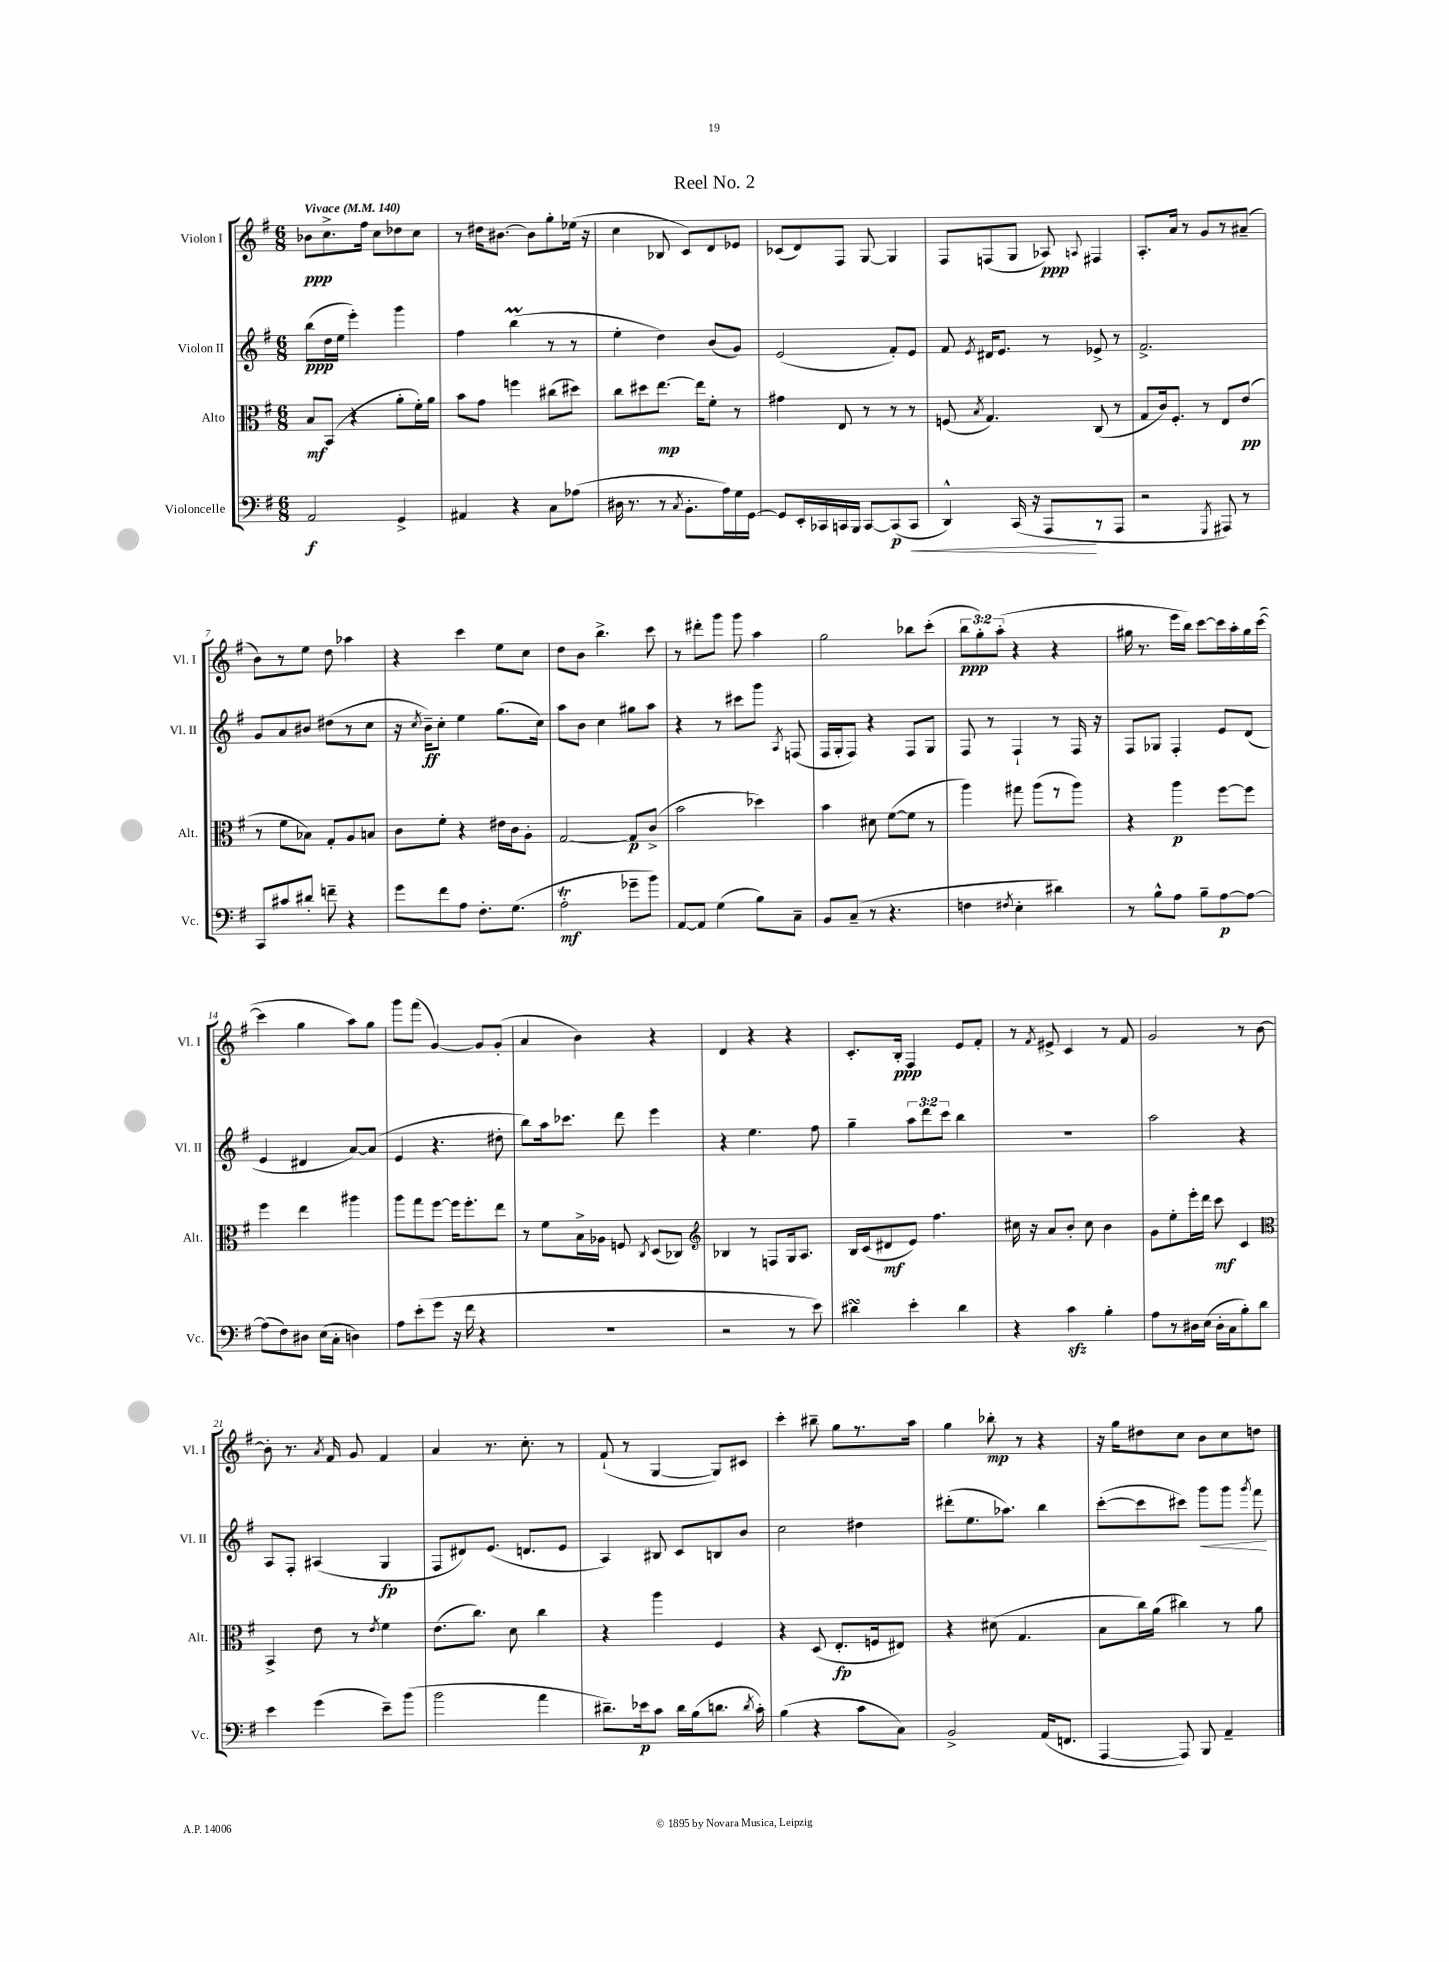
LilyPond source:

\header { title = "Reel No. 2" }
<<
\new StaffGroup <<
\new Staff = "s0" \with { instrumentName = "Violon I" shortInstrumentName = "Vl. I" } {
    \clef treble \key g \major \numericTimeSignature \time 6/8 \override Staff.TupletNumber.text = #tuplet-number::calc-fraction-text \tempo "Vivace" 4 = 140
    \autoBeamOff bes'8[\ppp c''8.-> fis''16] c''8[ des''8 c''8] |
    r8 dis''16[ bis'8.]~ bis'8[ g''8-. ees''16]( r16 |
    c''4 bes8 c'8[) d'8 ees'8] |
    ces'8[( d'8) fis8] g8~ g4 |
    fis8[ f8( g8] aes8\ppp) \appoggiatura { a8 } fis4 |
    a8.[-. a'16] r8 g'8[ r8 ais'8]--( |
    b'8[) r8 e''8] d''8 aes''4 |
    r4 c'''4 e''8[ c''8] |
    d''8[ b'8] b''4.-> c'''8 |
    r8 dis'''8[-. g'''8] g'''8 a''4 |
    g''2 bes''8[ c'''8]-.( |
    \tuplet 3/2 { b''8[\ppp g''8-.) a''8]-.( } r4 r4 |
    gis''16 r8. e'''16[ b''16]) c'''8[~ c'''16 a''16-. gis''16 c'''16]~( |
    c'''4 g''4 a''8[) g''8] |
    g'''8[ fis'''8]( g'4~) g'8[ g'8]-.( |
    a'4 b'4) r4 |
    d'4 r4 r4 |
    c'8.[-. b16]-.\ppp fis4 e'8[ fis'8]-. |
    r8 \acciaccatura { fis'8 } eis'8-> c'4 r8 fis'8 |
    g'2 r8 b'8~ |
    b'8-. r8. \acciaccatura { a'8 } fis'16 g'8 fis'4 |
    a'4 r8. c''8.-. r8 |
    fis'8-!( r8 g4~ g8[) cis'8] |
    c'''4-. bis''8-- g''8[ r8. a''16] |
    g''4 bes''8-.\mp r8 r4 |
    r16 g''16[ dis''8 c''8] b'8[ c''8 d''8] \bar "|." |
}
\new Staff = "s1" \with { instrumentName = "Violon II" shortInstrumentName = "Vl. II" } {
    \clef treble \key g \major \numericTimeSignature \time 6/8 \override Staff.TupletNumber.text = #tuplet-number::calc-fraction-text
    \autoBeamOff b''8[\ppp( d''16 e''16] e'''4-.) g'''4 |
    fis''4 b''4\prall( r8 r8 |
    e''4-. d''4) b'8[( g'8]) |
    e'2( fis'8[-.) e'8] |
    fis'8 \acciaccatura { e'8 } dis'16[ e'8.] r8 ees'8-> r8 |
    fis'2.-> |
    g'8[ a'8 bis'8] dis''8[( r8 c''8] |
    r16 \acciaccatura { c''8 } b'16[--\ff) c''8]-. e''4 g''8.[( c''16]) |
    a''8[ b'8] c''4 gis''8[ a''8] |
    r4 r8 cis'''8[ g'''8] \acciaccatura { a8 } f8( |
    fis16[ g16-. fis8]) r4 fis8[ g8] |
    fis8 r8 fis4-! r8 fis16 r16 |
    fis8[ ges8] fis4-. e'8[ d'8]( |
    e'4 dis'4 a'8[~) a'8]( |
    e'4 r4. dis''8-. |
    b''8[) a''16 ces'''8.] d'''8 e'''4 |
    r4 e''4. fis''8 |
    g''4-- \tuplet 3/2 { a''8[ d'''8 c'''8] } b''4 |
    R2. |
    a''2 r4 |
    a8[ fis8]-. ais4( g4\fp |
    fis8[ dis'8) e'8.]( d'8.[ e'8] |
    a4) bis8 c'8[ b8 b'8] |
    c''2 dis''4 |
    dis'''8[-.( e''8. aes''8.]) b''4 |
    c'''8[~-.( c'''8 cis'''8]) g'''8[\< g'''8] \acciaccatura { g'''8 } fis'''8\! \bar "|." |
}
\new Staff = "s2" \with { instrumentName = "Alto" shortInstrumentName = "Alt." } {
    \clef alto \key g \major \numericTimeSignature \time 6/8
    \autoBeamOff b8[\mf b,8]( r4 a'8[-. fis'16-.) a'16] |
    b'8[ g'8] f''4 cis''8[( dis''8]) |
    c''8[ dis''8 e''8.]~\mp e''16[ fis'8]-. r8 |
    gis'4 e8 r8 r8 r8 |
    f8( \acciaccatura { b8 } g4.) c8( r8 |
    g8[ c'16) fis8.]-. r8 e8[ e'8]\pp( |
    r8 fis'8[ bes8]) g8[-. a8 b8] |
    c'8[ fis'8]-. r4 eis'16[ c'16 a8]-. |
    g2~ g8[\p c'8]->( |
    b'2 des''4) |
    b'4 dis'8 fis'8[~( fis'8] r8 |
    a''4) gis''8 a''8[( r8 a''8]) |
    r4 a''4\p fis''8[~ fis''8] |
    fis''4 e''4 ais''4 |
    a''8[ g''8 fis''8]~ fis''16[ fis''8.-. e''8] |
    r8 fis'8[ b16-> aes16] f8 \acciaccatura { c8 } d8[( ces8]) |
    \clef treble bes4 r8 f8[ g16 a8.] |
    b16[ c'16( dis'8\mf e'8]) fis''4. |
    cis''16 r16 a'8[ b'8]-. cis''8 b'4 |
    g'8[ e''8-. e'''16-. d'''16] c'''8\mf c'4 |
    \clef alto b,4-> e'8 r8 \acciaccatura { e'8 } fis'4 |
    e'8.[( c''8.]) d'8 c''4 |
    r4 a''4 fis4 |
    r4 d8( e8.[-.\fp f16 eis8]) |
    r4 dis'8( g4. |
    b8[ c''16) a'16]( cis''4) r8 a'8 \bar "|." |
}
\new Staff = "s3" \with { instrumentName = "Violoncelle" shortInstrumentName = "Vc." } {
    \clef bass \key g \major \numericTimeSignature \time 6/8
    \autoBeamOff a,2\f g,4-> |
    ais,4 r4 c8[ aes8]( |
    dis16 r8. r8 \acciaccatura { c8 } b,8.[-. a16) g16 g,16]~ |
    g,8[ e,16-. ces,16 c,16 b,,16] c,8[~ c,8\p( c,8]\< |
    d,4-^) c,16( r16 a,,8[\! r8 a,,8] |
    r2 \acciaccatura { g,,8 } ais,,8) r8 |
    c,8[ cis'8 dis'8]-. f'8-- r4 |
    g'8[ fis'8 a8] fis8.[-. g8.]( |
    a2-.\trill\mf ges'8[-- b'8]) |
    a,8[~ a,8] g4( b8[) c8]-- |
    b,8[ c8]--( r8 r4. |
    f4 \acciaccatura { fis8 } e4-. dis'4) |
    r8 b8[-^ a8] b8[-- a8~\p a8]~ |
    a8[( fis8) dis8] e16[( c16]-. d4) |
    a8[ e'8-.( g'8] r16 fis'16 r4 |
    R2. |
    r2 r8 e'8) |
    dis'4\turn e'4-. dis'4 |
    r4 c'4\sfz b4-. |
    a8[ r8 dis16 e16]( dis16[-. c16 b8-.) d'8] |
    e'4 g'4( e'8[--) b'8]( |
    b'2 a'4 |
    dis'8.[--) ees'16\p c'8] dis'16[ b16( d'8.] \acciaccatura { d'8 } c'16-.) |
    b4( r4 c'8[ c8]) |
    b,2-> a,16[( f,8.] |
    a,,4~ a,,8) b,,8 a,4-- \bar "|." |
}
>>
>>
